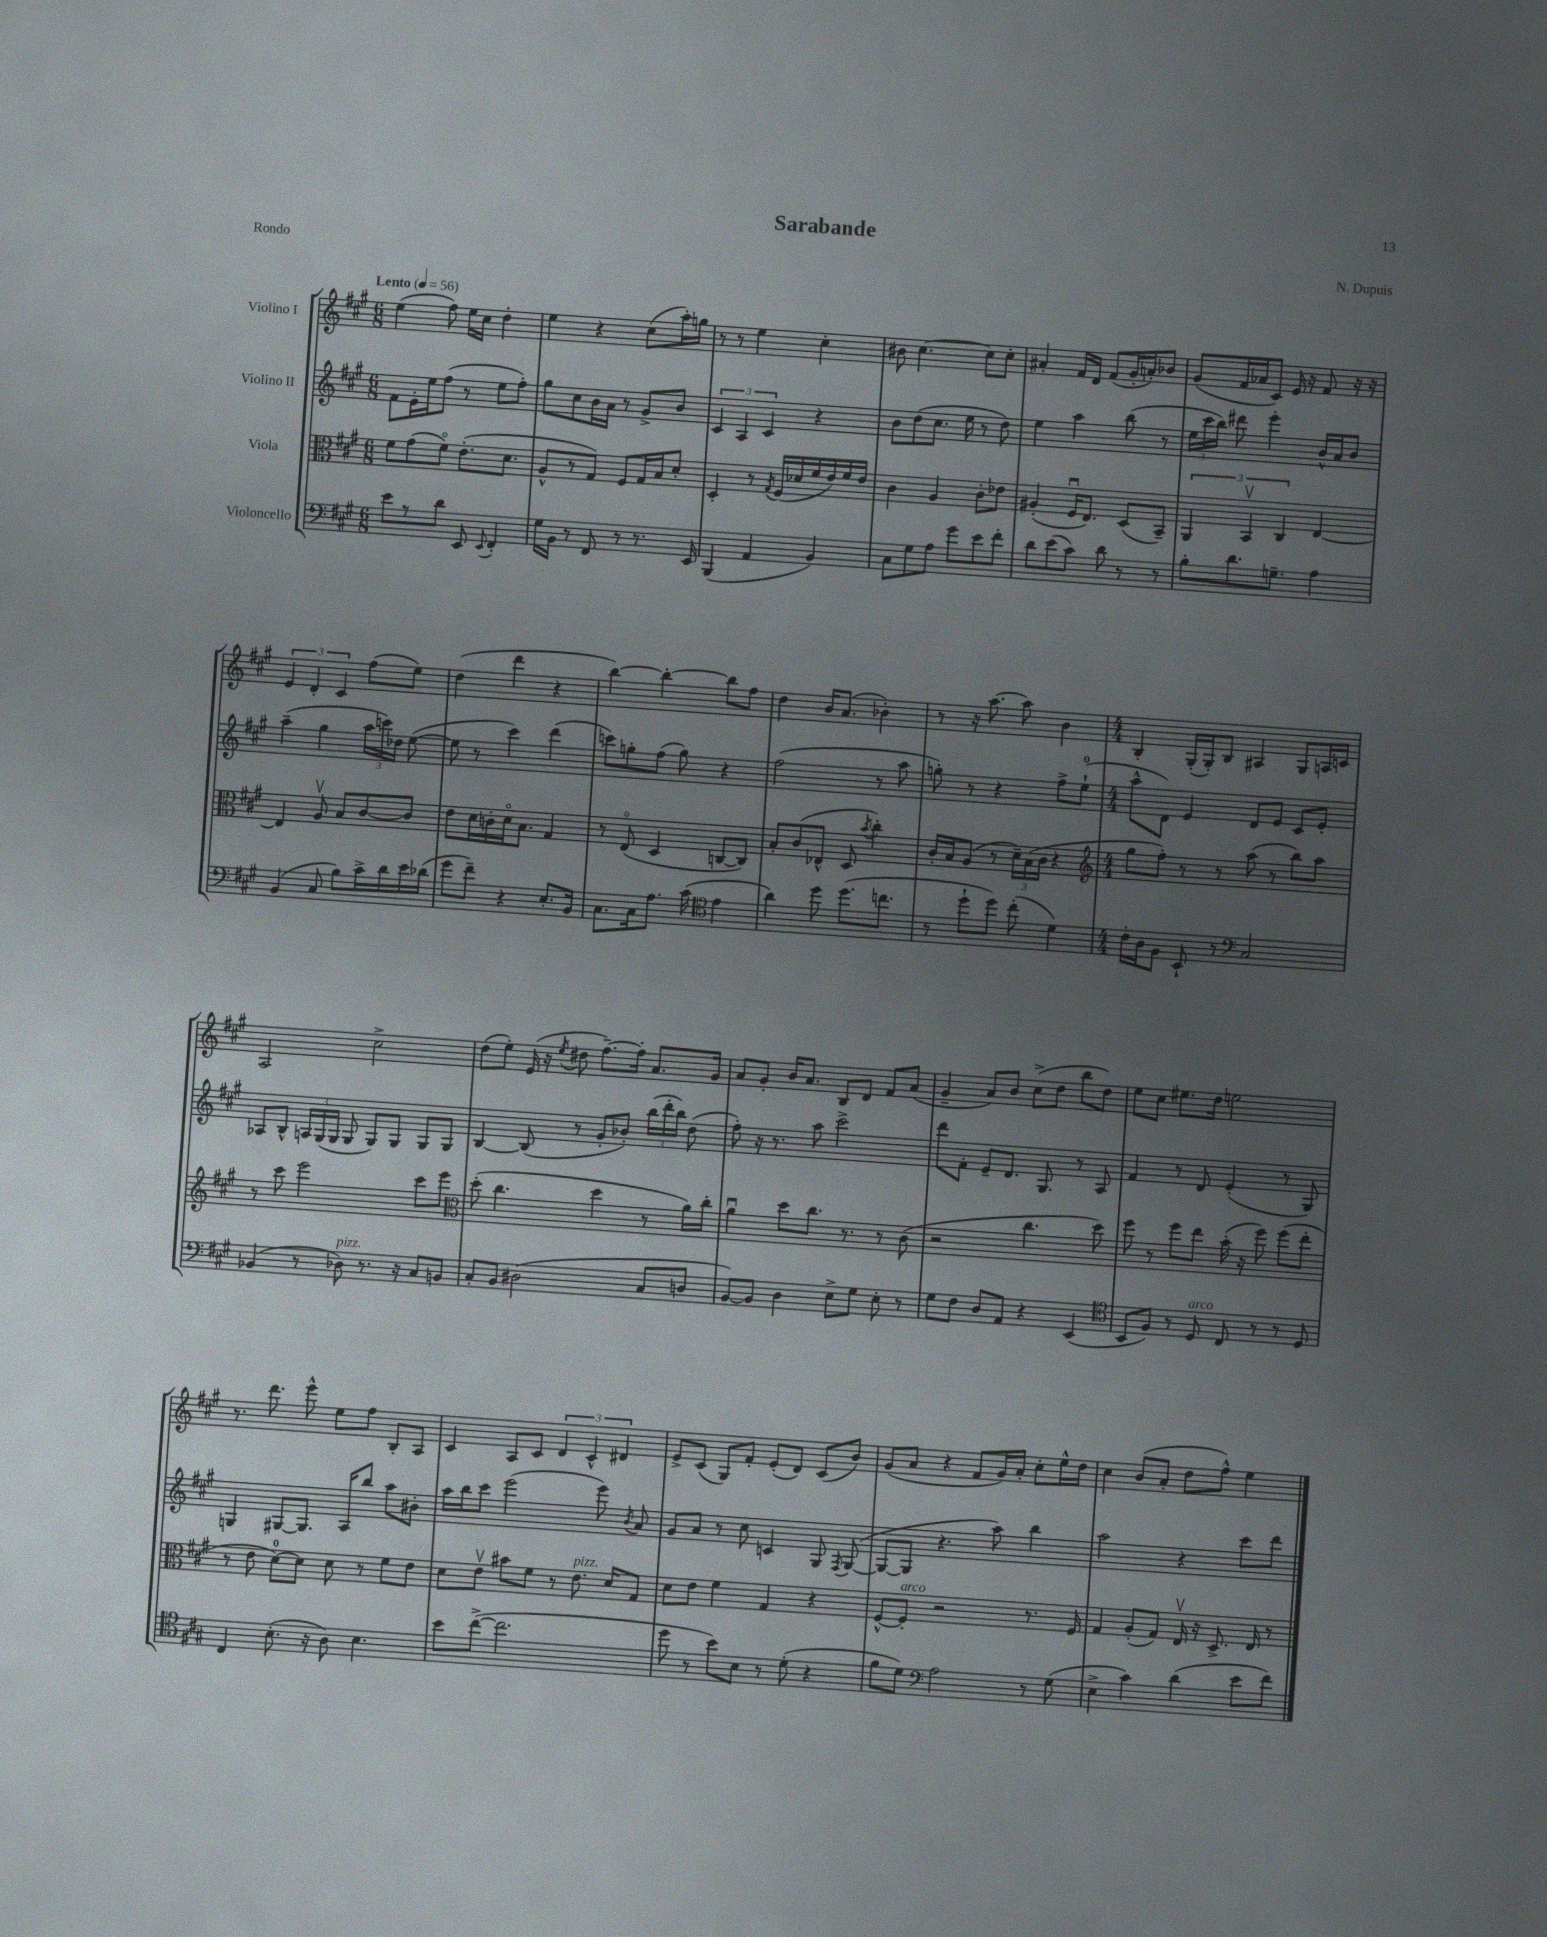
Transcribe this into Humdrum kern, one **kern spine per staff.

**kern	**kern	**kern	**kern
*staff4	*staff3	*staff2	*staff1
*clefF4	*clefC3	*clefG2	*clefG2
*k[f#c#g#]	*k[f#c#g#]	*k[f#c#g#]	*k[f#c#g#]
*M6/8	*M6/8	*M6/8	*M6/8
*MM56	*MM56	*MM56	*MM56
8e	8f#	8f#	(4ee
8r	(8g#	16e'	.
.	.	16ee	.
8d	8f#o)	(8ff#	8ff#)
8EE	(8.e'	8r	16ee
.	.	.	16cc#
8qqEE	.	.	.
4FF#'	.	8ee	4dd'
.	8.d	.	.
.	.	8ff#')	.
=	=	=	=
16G#	8A^^	8gg#	4ee
16BB	.	.	.
8r	8r	8cc#	.
8FF#	8G#)	16b	4r
.	.	16a	.
8r	8F#	8r	.
8.r	16G#	8g#^	(8cc#
.	16B	.	.
.	8d'	8b	16aa')
16EE	.	.	16gg
=	=	=	=
(4BBB	4D'	6c#	8r
.	.	.	8r
.	.	6A	.
4AA	8r	.	4ee
.	.	6c#	.
.	8qG#	.	.
.	(16F#	.	.
.	16d-	.	.
4BB)	16f#	4r	4cc#'
.	16e)	.	.
.	16f#	.	.
.	16e	.	.
=	=	=	=
8C#	4c#	8b	8b#
8G#	.	(8dd	[4.cc#
8A	4A	8.cc#	.
8g#	.	.	.
.	.	16ee	.
8e	8c#'	8r	8cc#]
8f#'	8e-	8dd)	8cc#'
=	=	=	=
8d	(4A#'	4ee	4a#'
(8e	.	.	.
8c#)	16F#u	4aa	16f#
.	8.E)	.	16d
8d	.	.	(8f#
8r	(8D	(8bb	16g#'
.	.	.	16a')
8r	8BB~)	8r	8b-
=	=	=	=
8B'	6AA	24ee	(8g#
.	.	24ccc#	.
.	.	24bb)	.
8.d	.	8ddd#	16f#
.	6BBv	.	.
.	.	.	16a-
.	.	4eee'	8c#)
8.G~	.	.	.
.	6C#	.	.
.	.	.	16e
.	.	.	16r
4A	[4E	16b^^	8f#
.	.	16a	.
.	.	8b	16r
.	.	.	16r
=	=	=	=
(4BB	4E]	(4aa~	6e
.	.	.	6d'
8C#	8Av	4gg#	.
.	.	.	6c#
8B)	8B	.	.
16c#^	[8c#	24aa	(8ff#
.	.	24ccc)	.
16d	.	.	.
.	.	24dd-	.
16e	8c#]	([8ee	8ee)
(16d-	.	.	.
=	=	=	=
8g#	8e	8ee]	(4dd
8f#~)	16d	8r	.
.	16c'	.	.
4r	16do	4ccc#)	4ddd
.	8.B	.	.
8.E'	4G#	(4ddd	4r
16BB	.	.	.
=	=	=	=
8.C#	8r	8ccc)	[4bb)
.	(8Eo	8gg'	.
16C#	.	.	.
8.A	4D	(8ff#	4bb'_
.	.	8gg)	.
(16c#	.	.	.
*clefC4	*	*	*
4e	[8C	4r	8bb]
.	8C])	.	8ff#
=	=	=	=
4a)	8B'	(2ff#	4dd
.	(8c#	.	.
8dd	8E-^^	.	16b
.	.	.	(8.a
(8.dd	8D	.	.
.	8qb	.	.
.	4cc#')	8r	4b-')
8.cc	.	.	.
.	.	8aa	.
=	=	=	=
8r	16c#'	8gg')	8r
.	16B	.	.
8dd`	(8A	8r	16r
.	.	.	[8.aa
8dd)	8r	4r	.
(8cc#'	24d~)	.	8aa]
.	(24B	.	.
.	24c#	.	.
4d)	4r	8ff#^	4b
.	.	(8ee`	.
=	=	=	=
*	*clefG2	*	*
*M4/4	*M4/4	*M4/4	*M4/4
16c#'	8gg#	8aa^^	4B'
16A	.	.	.
8F#	8ff#')	8d)	.
8BB`	8r	4e	(16G#'
.	.	.	16G#')
8r	8r	.	8B
*clefF4	*	*	*
2C#	(8aa	8d	4A#
.	8r	8e	.
.	8bb)	8c#	8G#
.	8aa	8e'	16A
.	.	.	16c
=	=	=	=
(4BB-	8r	8A-	2A
.	8ccc#	8B^^	.
8r	2eee	24A	.
.	.	(24G#	.
.	.	24G#	.
8D-)	.	8G#	.
8.r	.	8G#)	2cc#^
.	.	8G#	.
16r	.	.	.
8C#	8ccc#	8G#	.
8BB	8eee	8G#	.
=	=	=	=
*	*clefC3	*	*
8C#'	(8dd'	[4B	(8dd
8BB	4.cc#	.	8ee')
(2D#	.	(8B]	(16e
.	.	.	16r
.	.	.	8qee
.	.	8r	8dd#
.	4dd	8g#'	[8.ff#~)
.	.	8b-')	.
.	.	.	16ff#']
8C#	8r	(24bb	8.a
.	.	24ddd'	.
.	.	24bb)	.
8D	16a)	(8dd	.
.	16cc#'	.	16g#
=	=	=	=
[8BB)	4au	8ff#')	8a
8BB]	.	16r	8g#'
.	.	8.r	.
4D	8dd	.	16b
.	.	.	8.a
.	8.cc#	8aa	.
8E^	.	2ccc#^	8B
.	8.r	.	.
8G#	.	.	8d
8E'	8r	.	8f#
8r	(8c#	.	(8a
=	=	=	=
8G#	2r	8ddd	4g#~
8F#	.	8f#'	.
8D	.	8e~	8a)
8AA	.	8.d	8b
4r	4.cc#	.	(8cc#^
.	.	8.G#	.
.	.	.	8dd
(4EE	.	8r	8bb
.	8dd)	8A	8dd)
=	=	=	=
*clefC4	*	*	*
8BB	8ff#	4f#	8ee
8F#)	8r	.	8cc#
8r	8ff#	8r	8.ee#
8D	8ee	8d	.
.	.	.	16dd
8C#	(16b'	(4e'	2ee
.	16r	.	.
8r	8ff#)	.	.
8r	(8ff#	8r	.
8D	8ee'	8G#)	.
=	=	=	=
4C#	8r	4G	8.r
.	8e	.	.
.	.	.	8.ddd
(8.B'	[8d)	[8G#	.
.	8d]	8.G#]	8eee^^
16r	.	.	.
8A)	8d	.	8ee
.	.	16A	.
4.B	8r	8bb	8ff#
.	8f#	8aa	8B'
.	8e	8b#'	8A
=	=	=	=
8b	8d	16aa	4c#
.	.	16bb	.
([8cc#^	8ev	8ccc#	.
2.cc#]	8b#	(2eee	8A
.	8f#	.	8c#
.	8r	.	6d
.	8.e	.	.
.	.	.	6c#^^
.	.	8eee)	.
.	16d	.	.
.	.	.	6d#
.	.	8qb	.
.	8G#	8a	.
=	=	=	=
8dd	8d	8g#	8e^
8r	8e	8a	(8c#
8b)	4f#	8r	8G#)
8B	.	8cc#	8f#'
8r	4G#	4c	(8e'
(8d'	.	.	8d)
4r	4r	8G#	(8c#
.	.	8qF#	.
.	.	([8G#	8b)
=	=	=	=
8f#	[8F#^^	8G#_	(8g#
8d)	8F#']	8G#]	8a
*clefF4	*	*	*
2A	2r	4.r	4r
.	.	.	8f#
.	.	8aa)	16g#)
.	.	.	16a'
8r	8.r	4bb	8cc#'
(8G#	.	.	16ee^^
.	16F#	.	16dd
=	=	=	=
4E^	4G#	2aa	4cc#
4c#)	(8A'	.	(8b
.	8G#)	.	8a'
(4d	16Ev	4r	8dd
.	16r	.	.
.	8.D^	.	8ff#^^)
8e	.	8ccc#	4ee
.	16E	.	.
8f#)	8r	8ddd	.
==	==	==	==
*-	*-	*-	*-
